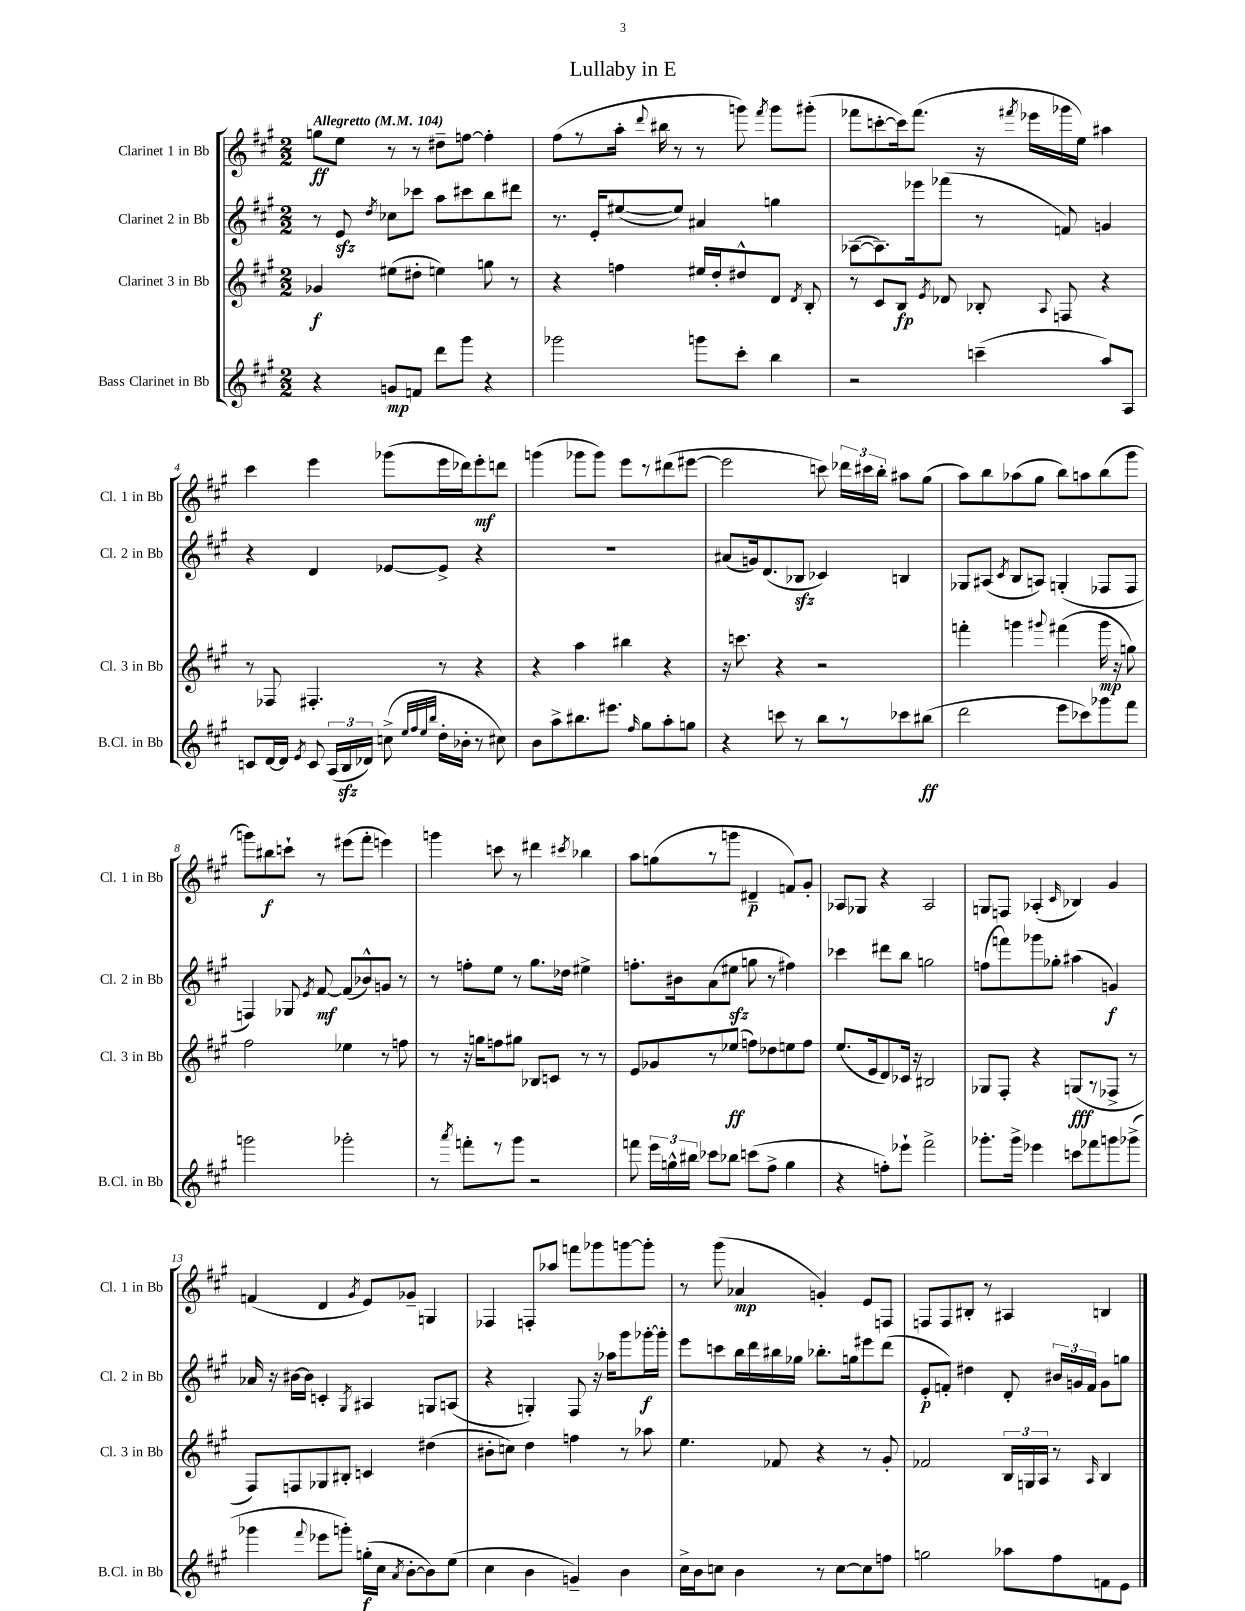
\header { title = "Lullaby in E" }
<<
\new StaffGroup <<
\new Staff = "s0" \with { instrumentName = "Clarinet 1 in Bb" shortInstrumentName = "Cl. 1 in Bb" } {
    \clef treble \key a \major \numericTimeSignature \time 2/2 \tempo "Allegretto" 4 = 104
    \autoBeamOff g''8[\ff e''8] r8 r8 dis''8[-- f''8]~ f''4-. |
    fis''8[( r8 a''16]-. \appoggiatura { d'''8 } bis''16 r8 r8 g'''8) \acciaccatura { fis'''8 } g'''8[ gis'''8]-.( |
    fes'''8[ c'''8~-. c'''16) fes'''8.]( r16 \acciaccatura { fis'''8 } ees'''16[ ges'''16 e''16]) ais''4 |
    cis'''4 e'''4 ges'''8[( e'''16 des'''16) e'''8-.\mf d'''8] |
    g'''4( ges'''8[ ges'''8]) e'''8[ r8 dis'''8( eis'''8]~ |
    eis'''2 c'''8) \tuplet 3/2 { des'''16[ cis'''16 b''16]-. } ais''8[ gis''8]( |
    a''8[) b''8 aes''8( gis''8] b''8[) a''8 b''8( gis'''8] |
    g'''8[) bis''8\f c'''8]-! r8 eis'''8[( fis'''8]-. e'''4) |
    g'''4 c'''8 r8 dis'''4 \acciaccatura { cis'''8 } bes''4 |
    a''8[ g''8( r8 g'''8] dis'4--\p f'8[) gis'8]-. |
    aes8[ ges8] r4 aes2 |
    g8[ f8] aes4-.( \grace { cis'16 } bes4) gis'4 |
    f'4( d'4 \acciaccatura { gis'8 } e'8[) ges'8]-- g4 |
    fes4 f8[-. aes''8] f'''8[ ges'''8 g'''8~ g'''8]-. |
    r8 gis'''8( aes'4\mp g'4-.) e'8[ f8] |
    f8[ f8 bis8]-. r8 ais4 b4 \bar "|." |
}
\new Staff = "s1" \with { instrumentName = "Clarinet 2 in Bb" shortInstrumentName = "Cl. 2 in Bb" } {
    \clef treble \key a \major \numericTimeSignature \time 2/2
    \autoBeamOff r8 e'8\sfz \acciaccatura { d''8 } ces''8[ ces'''8] a''8[ cis'''8 b''8 dis'''8] |
    r8. e'16[-. eis''8~( eis''8]) ais'4 g''4 |
    aes8[~( aes8.) ees'''16 fes'''8]( r8 f'8) g'4 |
    r4 d'4 ees'8[~ ees'8]-> r4 |
    R1 |
    ais'8[( g'16) d'8.( bes8]\sfz ces'4) b4 |
    ges8[ ais8]( \acciaccatura { cis'8 } b8[ a8]) g4-.( fes8[ fes8] |
    f4) ges8 \acciaccatura { e'8 } fis'8~\mf fis'8[( bes'8-^) g'8] r8 |
    r8 f''8[-. e''8] r8 gis''8.[ des''16] eis''4-> |
    f''8.[-. bis'16 a'8( eis''8]\sfz g''8 r8 fis''4) |
    ces'''4 dis'''8[ b''8] g''2 |
    f''8[( f'''8) ges'''8 ges''8]-. ais''4( g'4\f) |
    aes'16 r16 bis'16[~ bis'16] c'4-. \acciaccatura { gis8 } ais4 g8[ a8]( |
    r4 g4-.) fis8 r16 aes''16[ gis'''8 ges'''16~-.\f ges'''16]-. |
    e'''8[ c'''8 b''16 d'''16 bis''16 ges''16] bes''8.[-. g''16 eis'''8 d'''8]( |
    e'8[-.\p f'8]-.) dis''4 d'8-. \tuplet 3/2 { bis'16[ g'16 f'16] } g'8[ g''8] \bar "|." |
}
\new Staff = "s2" \with { instrumentName = "Clarinet 3 in Bb" shortInstrumentName = "Cl. 3 in Bb" } {
    \clef treble \key a \major \numericTimeSignature \time 2/2
    \autoBeamOff ges'4\f eis''8[( dis''8]-. e''4) g''8 r8 |
    r4 f''4 eis''16[ d''16-. dis''8-^ d'8] \acciaccatura { d'8 } b8-. |
    r8 cis'8[ b8]\fp \acciaccatura { e'8 } des'8 bes8-. \appoggiatura { a8 } f8 r4 |
    r8 fes8 fis4.-. r8 r4 |
    r4 a''4 bis''4 r4 |
    r16 c'''8. r4 r2 |
    f'''4-. g'''4 \appoggiatura { gis'''8 } fis'''4( gis'''16\mp r16 g''8) |
    fis''2 ees''4 r8 f''8 |
    r8 r16 g''16[ f''8 gis''8] bes8[ c'8] r8 r8 |
    e'8[ ges'8 r8 ees''8]\ff( f''8[) des''8 e''8 f''8] |
    e''8.[( e'16 d'8) ces'16] r16 bis2 |
    ges8[ fis8]-. r4 g8[\fff( r8 fes8]-> r8 |
    fis8[) f8 ges8 bis8]-. c'4 dis''4( |
    bis'8[-. c''8]) d''4 f''4 r8 aes''8 |
    e''4. fes'8 r4 r8 gis'8-. |
    fes'2 \tuplet 3/2 { b16[ g16 a16] } r8 \grace { a16 } b4 \bar "|." |
}
\new Staff = "s3" \with { instrumentName = "Bass Clarinet in Bb" shortInstrumentName = "B.Cl. in Bb" } {
    \clef treble \key a \major \numericTimeSignature \time 2/2
    \autoBeamOff r4 g'8[\mp f'8] d'''8[ gis'''8] r4 |
    ges'''2 g'''8[ cis'''8]-. b''4 |
    r2 c'''4--( a''8[) a8] |
    c'8[ d'16~ d'16] \acciaccatura { e'8 } c'8 \tuplet 3/2 { a16[( b16\sfz des'16]) } c''8->( \grace { e''32[ fis''32 e''32 b''32] } d''16[-. bes'16]-. r8 cis''8) |
    b'8[ a''8-> bis''8. eis'''8.] \grace { fis''16 } gis''8[ a''8-. g''8] |
    r4 c'''8 r8 b''8[ r8 ces'''8 bis''8]\ff( |
    d'''2 e'''8[ ces'''8) ges'''8 fis'''8] |
    g'''2 ges'''2-. |
    r8 \acciaccatura { a'''8 } f'''8[-. r8 gis'''8] r2 |
    f'''8 \tuplet 3/2 { e'''16[ g''16-^ bis''16] } ces'''8[ bes''8] c'''8[( fis''8]-> g''4 |
    r4 f''8[-.) ees'''8]-! fis'''2-> |
    ges'''8.[-. ges'''16]-> ees'''4 c'''8[ fes'''8 g'''8 ges'''8]->( |
    ges'''4 \appoggiatura { fis'''8 } ees'''8[ g'''8]-.) g''16[-.\f( cis''16] \acciaccatura { a'8 } b'8[~-. b'8) e''8]( |
    cis''4 b'4 g'4--) b'4 |
    cis''16[-> b'16 c''8] b'4 r8 c''8[~ c''8 f''8] |
    g''2 aes''8[ fis''8 f'8 e'8] \bar "|." |
}
>>
>>
